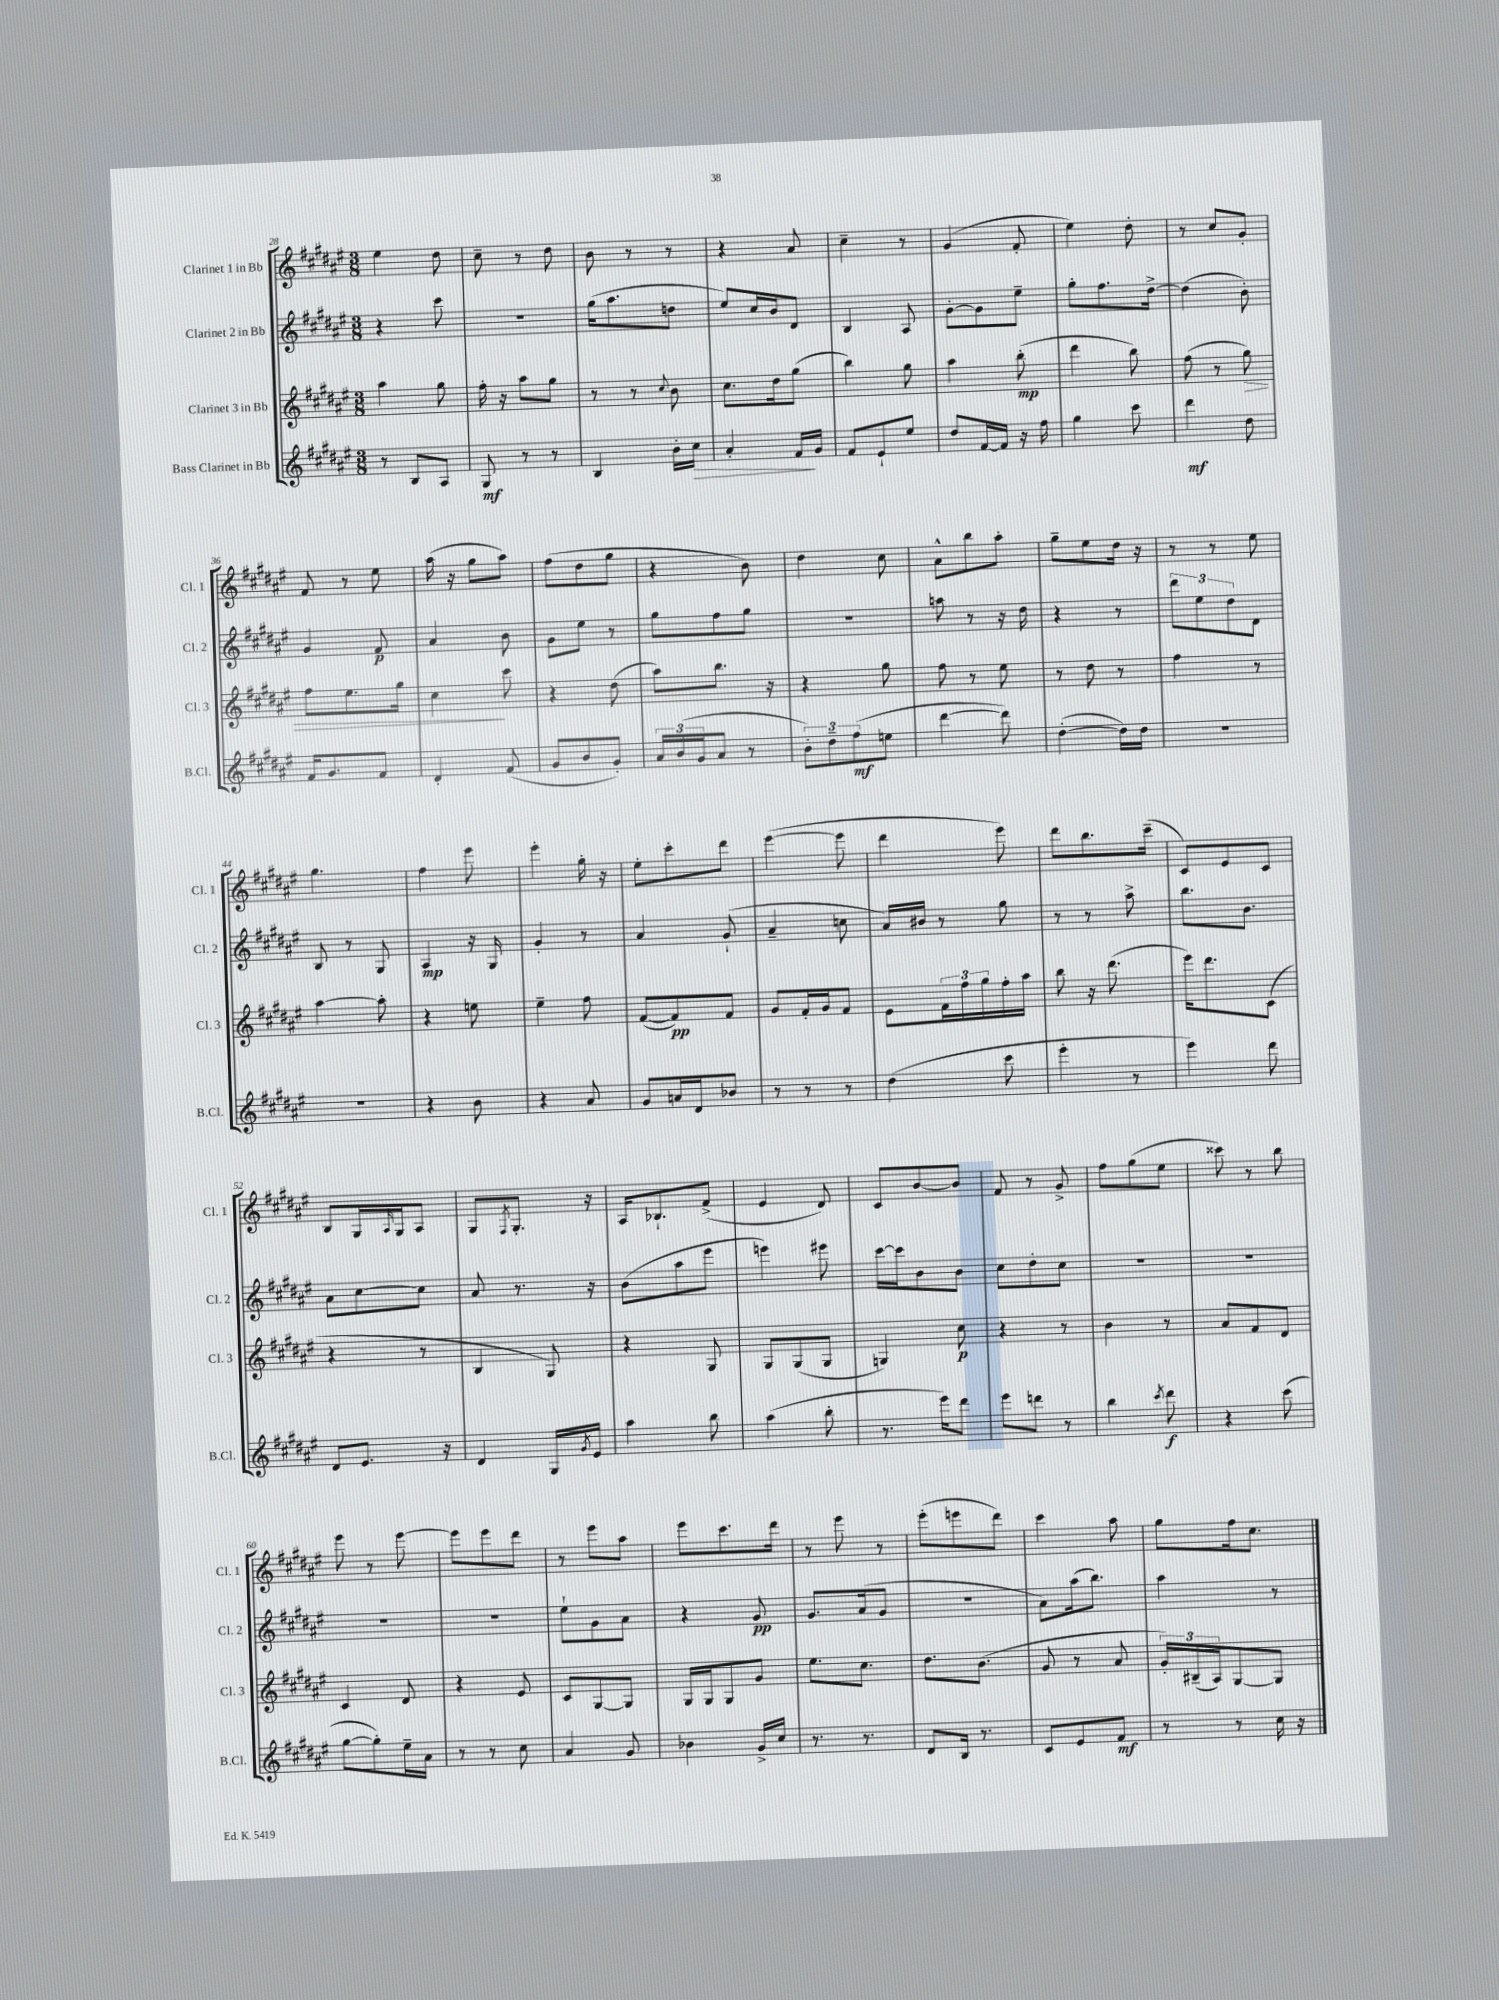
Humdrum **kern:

**kern	**kern	**kern	**kern
*staff4	*staff3	*staff2	*staff1
*clefG2	*clefG2	*clefG2	*clefG2
*k[f#c#g#d#a#e#]	*k[f#c#g#d#a#e#]	*k[f#c#g#d#a#e#]	*k[f#c#g#d#a#e#]
*M3/8	*M3/8	*M3/8	*M3/8
8r	4aa#	4r	4ee#
8B	.	.	.
8A#	8gg#	8ccc#	8dd#
=	=	=	=
8G#	16ff#'	4.r	8cc#~
.	16r	.	.
8r	8aa#	.	8r
8r	8gg#	.	8dd#
=	=	=	=
4B	8r	(16gg#	8b
.	.	8.aa#	.
.	8r	.	8r
.	8qqcc#	.	.
16b'	8b	8dd	8r
16cc#	.	.	.
=	=	=	=
4a#'	8.cc#	8ee#)	4r
.	.	16cc#	.
.	16dd#	16b	.
16f#	(8gg#	8d#	8a#
16g#	.	.	.
=	=	=	=
8f#	4bb)	4B	4cc#~
8e#`	.	.	.
8ee#	8gg#	8A#	8r
=	=	=	=
8dd#	4aa#	[8g#'	(4g#
[16f#	.	8g#]	.
16f#]	.	.	.
16r	(8bb'	8ee#~	8f#'
16ff#	.	.	.
=	=	=	=
4gg#	4ddd#	8gg#'	4ee#)
.	.	8.ff#	.
8ccc#	8bb)	.	8dd#'
.	.	[16dd#^	.
=	=	=	=
4ddd#	(8ff#	(4dd#]	8r
.	8r	.	8cc#
8dd#	8gg#)	8b')	8g#'
=	=	=	=
16f#	8ff#	4g#	8f#
8.g#	.	.	.
.	8.ee#	.	8r
8f#	.	8f#	8ee#
.	16gg#	.	.
=	=	=	=
4d#'	4cc#	4a#	(16aa#
.	.	.	16r
.	.	.	8gg#
(8f#	8ccc#	8b	8aa#)
=	=	=	=
8g#	4r	8g#	(8ff#
8b	.	8ee#	8dd#
8g#')	(8dd#	8r	8gg#
=	=	=	=
24a#	8aa#)	8gg#	4r
(24b	.	.	.
24g#	.	.	.
8a#	8.bb	8ff#	.
8r	.	8gg#	8b)
.	16r	.	.
=	=	=	=
12b')	4r	4.r	4dd#
12dd#~	.	.	.
(12ff#	.	.	.
8ee	8gg#	.	8cc#
=	=	=	=
[4ddd#	8ff#	8aa	8a#^^
.	8r	8r	8bb
8ddd#])	8ee#	16r	8aa#'
.	.	16dd#	.
=	=	=	=
([4dd#'	8r	4r	8gg#~
.	8dd#	.	8ee#
16dd#])	8r	8r	16dd#
16dd#	.	.	16r
=	=	=	=
4.r	4ff#	12ddd#	8r
.	.	12ee#	.
.	.	.	8r
.	.	12dd#	.
.	8r	8d#	8ee#
=	=	=	=
4.r	[4aa#	8B	4.gg#
.	.	8r	.
.	8aa#']	8G#	.
=	=	=	=
4r	4r	4A#	4ff#
8b	8ee	16r	8eee#
.	.	16G#	.
=	=	=	=
4r	4ee#~	4g#'	4eee#'
8a#	8ff#	8r	16gg#'
.	.	.	16r
=	=	=	=
8g#	([8f#	4a#	8ee#'
16a	8f#])	.	8ccc#'
16d#	.	.	.
8b-	8f#	(8g#`	8ddd#
=	=	=	=
8r	8g#	4a#~	([4eee#
8r	16f#'	.	.
.	16g#	.	.
8r	8f#	8cc	8eee#]
=	=	=	=
(4dd#	8e#	16a#)	4ddd#
.	.	16b#	.
.	24f#	8r	.
.	24ff#	.	.
.	24gg#	.	.
8ccc#	16ff#'	8gg#	8eee#)
.	16aa#	.	.
=	=	=	=
4eee#'	8bb	8r	8ddd#
.	16r	8r	8.bb
.	(8.ddd#	.	.
8r	.	8aa#^	.
.	.	.	(16ccc#~
=	=	=	=
4eee#)	16eee#)	8.bb	8c#)
.	8.ddd#	.	.
.	.	.	8e#
.	.	8.b	.
8ddd#	(8c#	.	8c#
=	=	=	=
8d#	4r	8a#	8B
8.e#	.	[8cc#	16G#
.	.	.	16qqA#
.	.	.	16G#
.	8r	8cc#]	8A#
16r	.	.	.
=	=	=	=
4d#	4B	8a#	8G#
.	.	.	8qF#
.	.	8.r	8.G#'
16G#	8G#)	.	.
8qg#	.	.	.
16e#	.	16r	16r
=	=	=	=
4aa#	4r	(8b	16A#
.	.	.	8.B-`
.	.	8aa#	.
8bb	8G#	8eee#	(8f#^
=	=	=	=
(4aa#	8G#	4eee)	4e#
.	(8G#	.	.
8bb'	8G#	8eee#	8d#)
=	=	=	=
8.r	4G)	[16ccc#	8c#
.	.	16ccc#]	.
.	.	8b	[8b
16eee#)	.	.	.
8ddd#	8cc#	8b	8b]
=	=	=	=
8eee#	4r	8cc#	8f#
8ddd	.	8dd#'	8r
8r	8r	8cc#	8g#^
=	=	=	=
4bb	4b	4.r	8ff#
.	.	.	(8gg#
8qccc#	.	.	.
8ddd#	8r	.	8ee#
=	=	=	=
4r	8a#	4.r	8ccc##)
.	8f#	.	8r
(8ccc#	8d#	.	8bb
=	=	=	=
[8gg#	4c#	4.r	8eee#
8gg#'])	.	.	8r
16ee#~	8d#	.	[8eee#
16a#	.	.	.
=	=	=	=
8r	4r	4.r	8eee#]
8r	.	.	8eee#
8cc#	8e#	.	8ddd#
=	=	=	=
4a#	8c#	8ee#`	8r
.	[8G#	8g#	8eee#
8g#	8G#]	8a#	8aa#
=	=	=	=
4b-	16G#	4r	8eee#
.	16G#	.	.
.	8G#	.	8.ccc#
16g#^	8g#	8g#	.
16cc#	.	.	16ddd#
=	=	=	=
8.r	8.ee#	8.g#	8r
.	.	.	8eee#
8.r	8.cc#	(16a#	.
.	.	8g#	8r
=	=	=	=
8d#	8.dd#	4.r	(8eee#'
16B	.	.	8eee
8.r	(8.b	.	.
.	.	.	8ddd#)
=	=	=	=
8c#	8g#	8a#)	4ccc#
8e#	8r	(16aa#	.
.	.	8.bb)	.
8f#	8a#	.	8aa#
=	=	=	=
8r	24g#')	4aa#	8gg#
.	(24B#~	.	.
.	24A#)	.	.
8r	[8G#	.	16ff#
.	.	.	8.cc#
16cc#	8G#]	8r	.
16r	.	.	.
==	==	==	==
*-	*-	*-	*-
